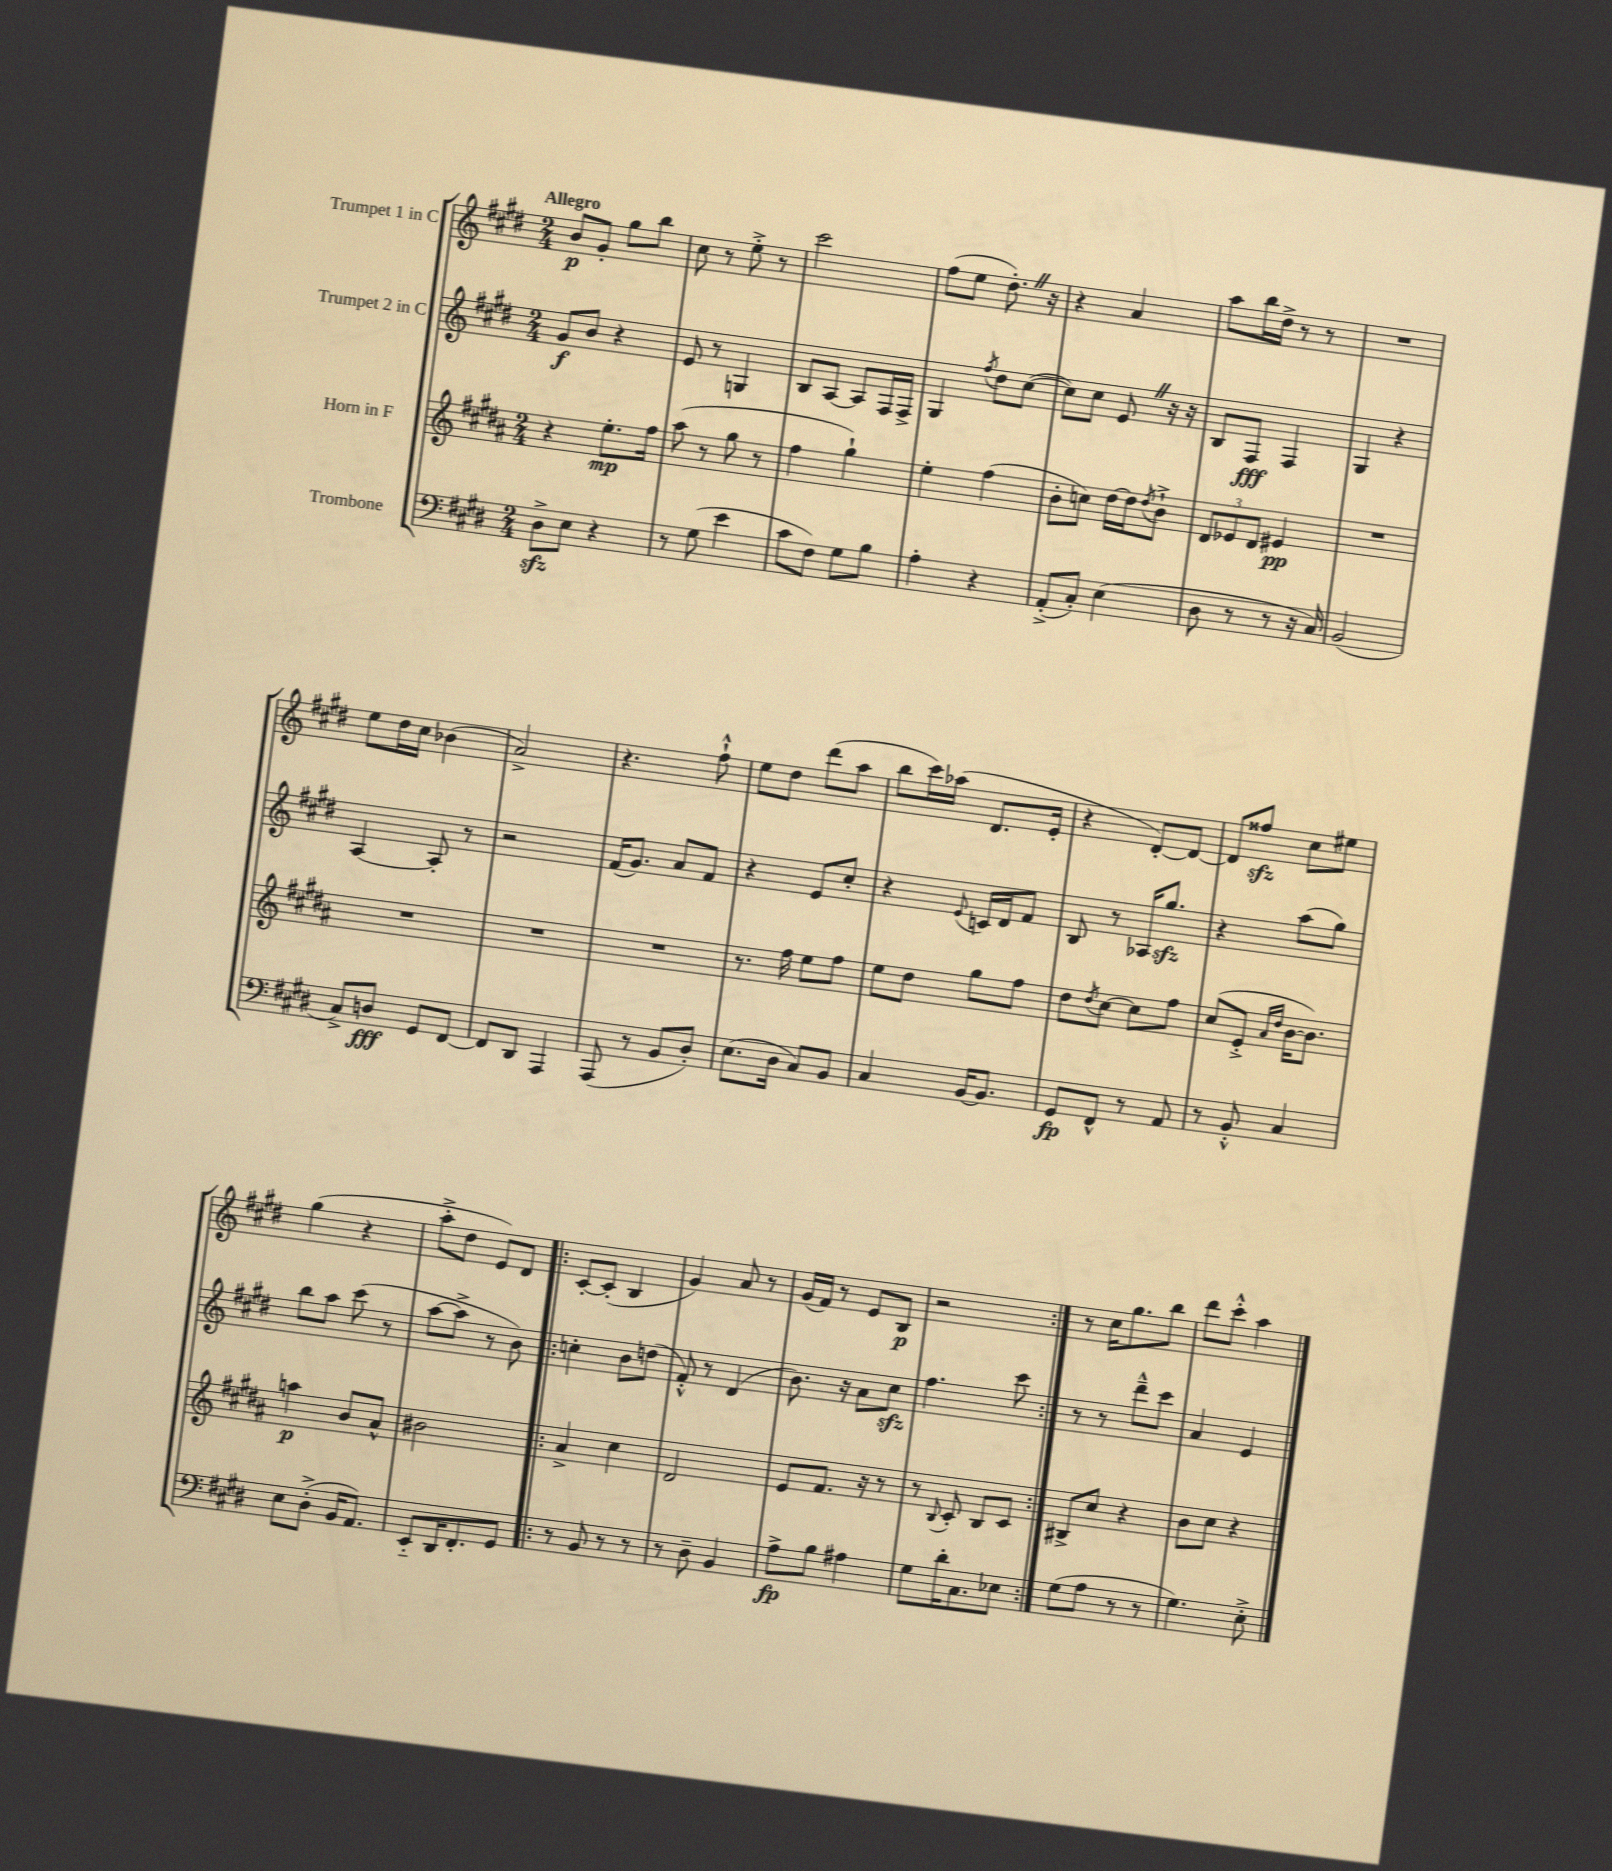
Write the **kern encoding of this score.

**kern	**kern	**kern	**kern
*staff4	*staff3	*staff2	*staff1
*clefF4	*clefG2	*clefG2	*clefG2
*k[f#c#g#d#]	*k[f#c#g#d#a#]	*k[f#c#g#d#]	*k[f#c#g#d#]
*M2/4	*M2/4	*M2/4	*M2/4
8D#^	4r	8g#	8b
8E	.	8b	8g#'
4r	8.ee'	4r	8gg#
.	.	.	8bb
.	16ff#	.	.
=	=	=	=
8r	(8aa#	8e	8cc#
(8G#	8r	8r	8r
4e	8gg#	4G	8ee'^
.	8r	.	8r
=	=	=	=
8c#	4ff#	8B	2ccc#
8F#)	.	[8A	.
8G#	4gg#`)	8A]	.
8B	.	16F#	.
.	.	16F#^	.
=	=	=	=
4A'	4ee'	4G#	(8ff#
.	.	.	8ee
.	.	8qff#	.
4r	(4ff#	8dd#	8.dd#')
.	.	([8cc#	.
.	.	.	16r
=	=	=	=
(8AA'^	8b'	8cc#])	4r
8C#')	8cc)	8cc#	.
(4E	[16dd#	8e	4a
.	16dd#]	.	.
.	8qdd#	.	.
.	8b`^	16r	.
.	.	16r	.
=	=	=	=
8D#	12d#	8B	8aa
.	12e-	.	.
8r	.	8F#	16bb
.	12d#	.	.
.	.	.	16dd#^
8r	4e#	4F#	8r
16r	.	.	8r
16C#)	.	.	.
=	=	=	=
(2BB	2r	4G#	2r
.	.	4r	.
=	=	=	=
8C#^)	2r	[4A	8ee
8D	.	.	16dd#
.	.	.	16cc#
8GG#	.	8A']	(4b-
[8FF#	.	8r	.
=	=	=	=
8FF#]	2r	2r	2a^)
8DD#	.	.	.
4AAA	.	.	.
=	=	=	=
(8AAA	2r	(16f#	4.r
.	.	8.g#)	.
8r	.	.	.
8BB	.	8a	.
8D#')	.	8f#	8ff#`^^
=	=	=	=
(8.E	8.r	4r	8ee
.	.	.	8dd#
16D#	16ff#	.	.
8C#)	8ee	8e	(8ddd#
8BB	8ff#	8cc#'	8aa
=	=	=	=
4C#	8ee	4r	8bb
.	8dd#	.	16ccc#)
.	.	.	(16aa-
.	.	8qqe	.
[16BB	8gg#	16c	8.d#
8.BB]	.	16d#	.
.	8ff#	8f#	.
.	.	.	16e'
=	=	=	=
8GG#	8dd#	8B	4r
.	8qdd#	.	.
8FF#^^	[8cc#	8r	.
8r	8cc#]	16A-	[8d#')
.	.	8.gg#	.
8AA	8ff#	.	8d#_
=	=	=	=
8r	(8cc#	4r	8d#]
8BB'^^	8e'^	.	8ff##
.	16qqa#	.	.
.	16qqdd#	.	.
4C#	[16b	(8aa	8cc#
.	8.b])	.	.
.	.	8gg#)	8ee#
=	=	=	=
8E	4aa	8bb	(4gg#
(8D#'^	.	8aa	.
16BB	8b	(8ccc#	4r
8.AA)	.	.	.
.	8a#^^	8r	.
=	=	=	=
8EE'~	2b#	[8aa	8aa'^
16DD#	.	8aa^]	8dd#
8.FF#'	.	.	.
.	.	8r	8e)
8GG#	.	8b)	8d#
=!|:	=!|:	=!|:	=!|:
8r	4a#^	4cc'	[8c#'
8BB	.	.	(8c#']
8r	4cc#	8b	4B
8r	.	(8dd	.
=	=	=	=
8r	2d#	8f#'^^)	4g#)
8D#~	.	8r	.
4BB	.	(4d#	8a
.	.	.	8r
=	=	=	=
8A^	8e	8.b)	(16g#
.	.	.	16f#)
8B	8.f#	.	8r
.	.	16r	.
4A#	.	8a	8e
.	16r	.	.
.	8r	8cc#	8B
=	=	=	=
8G#	8r	4.ff#	2r
.	8qqB	.	.
16d#'	8c#'	.	.
8.C#	.	.	.
.	8B	.	.
8E-	8c#	8ccc#	.
=:|!	=:|!	=:|!	=:|!
(8G#	8B#^	8r	8r
8A	8cc#	8r	16cc#
.	.	.	8.gg#
8r	4r	8ddd#~^^	.
8r	.	8ccc#	8bb
=	=	=	=
4.G#)	8b	4a	8ddd#
.	8cc#	.	8ccc#'^^
.	4r	4e	4aa
8E'^	.	.	.
==	==	==	==
*-	*-	*-	*-
